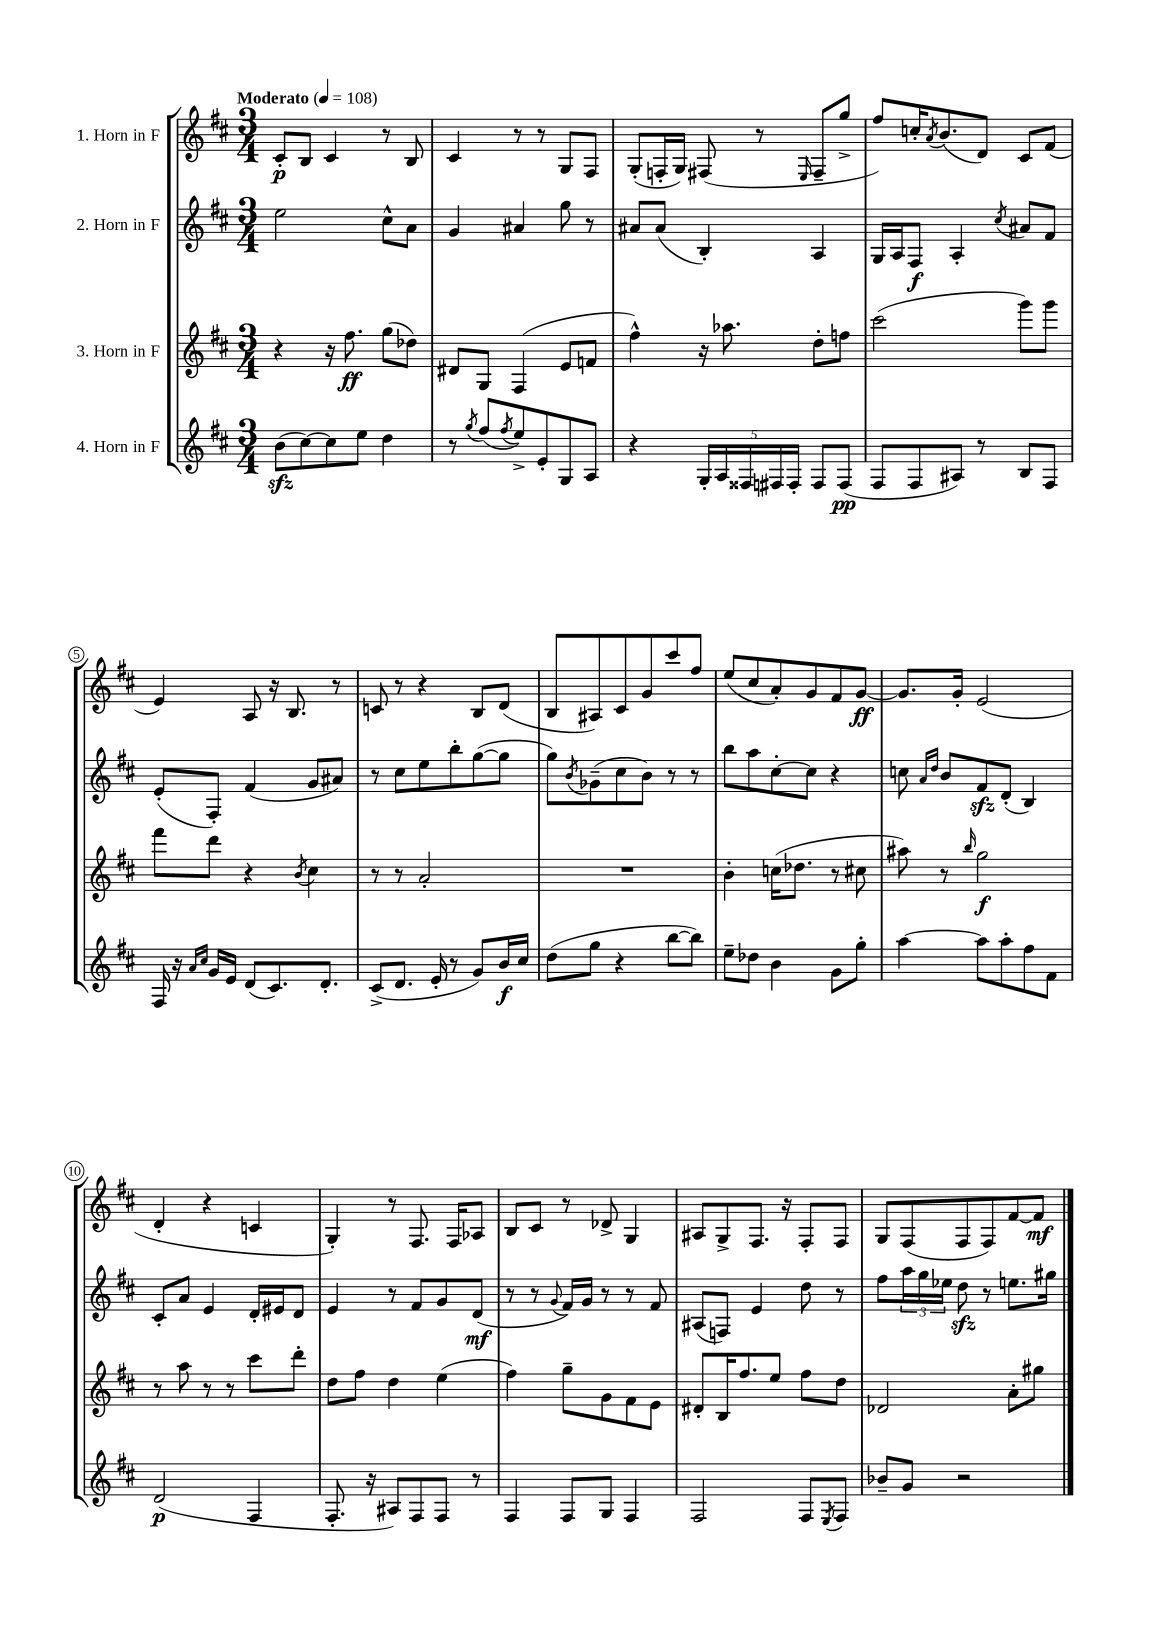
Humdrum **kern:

**kern	**dynam	**kern	**dynam	**kern	**dynam	**kern	**dynam
*part4	*part4	*part3	*part3	*part2	*part2	*part1	*part1
*staff4	*staff4	*staff3	*staff3	*staff2	*staff2	*staff1	*staff1
*I"4. Horn in F	*	*I"3. Horn in F	*	*I"2. Horn in F	*	*I"1. Horn in F	*
*clefG2	*	*clefG2	*	*clefG2	*	*clefG2	*
*k[f#c#]	*	*k[f#c#]	*	*k[f#c#]	*	*k[f#c#]	*
*M3/4	*	*M3/4	*	*M3/4	*	*M3/4	*
*MM108	*	*MM108	*	*MM108	*	*MM108	*
=1	=1	=1	=1	=1	=1	=1	=1
!	!	!	!	!	!	!LO:TX:a:B:t=Moderato	!
(8bzz\L	.	4r	.	2ee\	.	8c#'/L	p
[8cc#\)	.	.	.	.	.	8B/J	.
8cc#\]	.	16r	.	.	.	4c#/	.
.	.	8.ff#\	ff	.	.	.	.
8ee\J	.	.	.	.	.	.	.
4dd\	.	(8gg\L	.	8cc#^^\L	.	8r	.
.	.	8dd-X\J)	.	8a\J	.	8B/	.
=2	=2	=2	=2	=2	=2	=2	=2
8r	.	8d#X/L	.	4g/	.	4c#/	.
8qgg/	.	.	.	.	.	.	.
(8ff#/L	.	8G/J	.	.	.	.	.
8qff#/	.	.	.	.	.	.	.
8ee^/)	.	(4F#/	.	4a#X/	.	8r	.
8e'/	.	.	.	.	.	8r	.
8G/	.	8e/L	.	8gg\	.	8G/L	.
8A/J	.	8fn/J	.	8r	.	8F#/J	.
=3	=3	=3	=3	=3	=3	=3	=3
4r	.	4ff#^^\)	.	8a#X/L	.	(8G'/L	.
.	.	.	.	(8a#/J	.	16Fn'/L	.
.	.	.	.	.	.	16G/JJ)	.
20G'/LL	.	16r	.	4B'/)	.	(8F#X/	.
20A/	.	.	.	.	.	.	.
.	.	8.aa-X\	.	.	.	.	.
20F##X/	.	.	.	.	.	.	.
.	.	.	.	.	.	8r	.
20F#X/	.	.	.	.	.	.	.
20F#'/JJ	.	.	.	.	.	.	.
.	.	.	.	.	.	16qqE/	.
8F#/L	.	8dd'\L	.	4A/	.	8F#~/L	.
(8F#/J	pp	8ffn\J	.	.	.	8gg^/J	.
=4	=4	=4	=4	=4	=4	=4	=4
8F#/L	.	(2ccc#\	.	16G/LL	.	8ff#/L)	.
.	.	.	.	16A/J	.	.	.
8F#/	.	.	.	8F#/J	f	16ccn'/K	.
.	.	.	.	.	.	8qa/	.
.	.	.	.	.	.	(8.b/	.
8A#X/J)	.	.	.	4A'/	.	.	.
8r	.	.	.	.	.	8d/J)	.
.	.	.	.	8qcc#/	.	.	.
8B/L	.	8ggg\L)	.	8a#X/L	.	8c#/L	.
8F#/J	.	8ggg\J	.	8f#/J	.	(8f#/J	.
!!LO:LB:g=z
=5	=5	=5	=5	=5	=5	=5	=5
16F#/	.	8fff#\L	.	(8e'/L	.	4e/)	.
16r	.	.	.	.	.	.	.
16qqa/LL	.	.	.	.	.	.	.
16qqcc#/JJ	.	.	.	.	.	.	.
16g/LL	.	8ddd\J	.	8F#'/J)	.	.	.
16e/JJ	.	.	.	.	.	.	.
(8d/L	.	4r	.	(4f#/	.	8A/	.
8.c#/)	.	.	.	.	.	16r	.
.	.	.	.	.	.	8.B/	.
.	.	8qb/	.	.	.	.	.
.	.	4cc#\	.	8g/L	.	.	.
8.d'/J	.	.	.	.	.	.	.
.	.	.	.	8a#X/J)	.	8r	.
=6	=6	=6	=6	=6	=6	=6	=6
(8c#^/L	.	8r	.	8r	.	8cn/	.
8.d/J	.	8r	.	8cc#\L	.	8r	.
.	.	2a'/	.	8ee\	.	4r	.
16e'/	.	.	.	.	.	.	.
8r	.	.	.	8bb'\	.	.	.
8g/L)	.	.	.	([8gg\	.	8B/L	.
16b/L	f	.	.	8gg\J]	.	(8d/J	.
16cc#/JJ	.	.	.	.	.	.	.
=7	=7	=7	=7	=7	=7	=7	=7
(8dd\L	.	2.r	.	8gg\L)	.	8B/L	.
.	.	.	.	8qb/	.	.	.
8gg\J	.	.	.	(8g-X~\	.	8A#X/)	.
4r	.	.	.	8cc#\	.	8c#/	.
.	.	.	.	8b\J)	.	8g/	.
[8bb\L	.	.	.	8r	.	8ccc#/	.
8bb\J])	.	.	.	8r	.	8ff#/J	.
=8	=8	=8	=8	=8	=8	=8	=8
8ee~\L	.	4b'\	.	8bb\L	.	(8ee/L	.
8dd-X\J	.	.	.	8aa\	.	8cc#/	.
4b\	.	(16ccn\KL	.	[8cc#'\	.	8a'/)	.
.	.	8.dd-X\J	.	.	.	.	.
.	.	.	.	8cc#\J]	.	8g/	.
8g\L	.	8r	.	4r	.	8f#/	.
8gg'\J	.	8cc#X\	.	.	.	[8g/J	ff
=9	=9	=9	=9	=9	=9	=9	=9
[4aa\	.	8aa#X\)	.	8ccn\	.	8.g/L]	.
.	.	.	.	16qqa/LL	.	.	.
.	.	.	.	16qqdd/JJ	.	.	.
.	.	8r	.	8b/L	.	.	.
.	.	.	.	.	.	16g'/Jk	.
.	.	16qqbb/	.	.	.	.	.
8aa\L]	.	2gg\	f	8f#zz/	.	(2e/	.
8aa'\	.	.	.	(8d'/J	.	.	.
8ff#\	.	.	.	4B/)	.	.	.
8f#\J	.	.	.	.	.	.	.
!!LO:LB:g=z
=10	=10	=10	=10	=10	=10	=10	=10
(2d/	p	8r	.	8c#'/L	.	4d'/	.
.	.	8aa\	.	8a/J	.	.	.
.	.	8r	.	4e/	.	4r	.
.	.	8r	.	.	.	.	.
4F#/	.	8ccc#\L	.	16d'/LL	.	4cn/	.
.	.	.	.	16e#X/J	.	.	.
.	.	8ddd'\J	.	8d/J	.	.	.
=11	=11	=11	=11	=11	=11	=11	=11
8.F#'/	.	8dd\L	.	4e/	.	4G'/)	.
.	.	8ff#\J	.	.	.	.	.
16r	.	.	.	.	.	.	.
8A#X/L)	.	4dd\	.	8r	.	8r	.
8F#/	.	.	.	8f#/L	.	8.F#/	.
8F#/J	.	(4ee\	.	8g/	.	.	.
.	.	.	.	.	.	16F#/KL	.
8r	.	.	.	(8d/J	mf	8A-X/J	.
=12	=12	=12	=12	=12	=12	=12	=12
4F#/	.	4ff#\)	.	8r	.	8B/L	.
.	.	.	.	8r	.	8c#/J	.
.	.	.	.	8qqg/	.	.	.
8F#/L	.	8gg~\L	.	16f#/LL)	.	8r	.
.	.	.	.	16g/JJ	.	.	.
8G/J	.	8g\	.	8r	.	8d-X^/	.
4F#/	.	8f#\	.	8r	.	4G/	.
.	.	8e\J	.	8f#/	.	.	.
=13	=13	=13	=13	=13	=13	=13	=13
2F#/	.	8d#X'/L	.	(8A#X/L	.	8A#X/L	.
.	.	16B/K	.	8Fn/J)	.	8G^/	.
.	.	8.ff#/	.	.	.	.	.
.	.	.	.	4e/	.	8.F#/J	.
.	.	8ee/J	.	.	.	.	.
.	.	.	.	.	.	16r	.
8F#/L	.	8ff#\L	.	8dd\	.	8F#'/L	.
8qE/	.	.	.	.	.	.	.
8F#/J	.	8dd\J	.	8r	.	8F#/J	.
=14	=14	=14	=14	=14	=14	=14	=14
8b-X~/L	.	2d-X/	.	8ff#\L	.	8G/L	.
8g/J	.	.	.	24aa\L	.	(8F#/	.
.	.	.	.	24gg\	.	.	.
.	.	.	.	24ee-X\JJ	.	.	.
2r	.	.	.	8ddzz\	.	8F#/	.
.	.	.	.	8r	.	8F#/)	.
.	.	8a'\L	.	8.een\L	.	[8f#/	.
.	.	8gg#X\J	.	.	.	8f#/J]	mf
.	.	.	.	16gg#X\Jk	.	.	.
==	==	==	==	==	==	==	==
*-	*-	*-	*-	*-	*-	*-	*-
